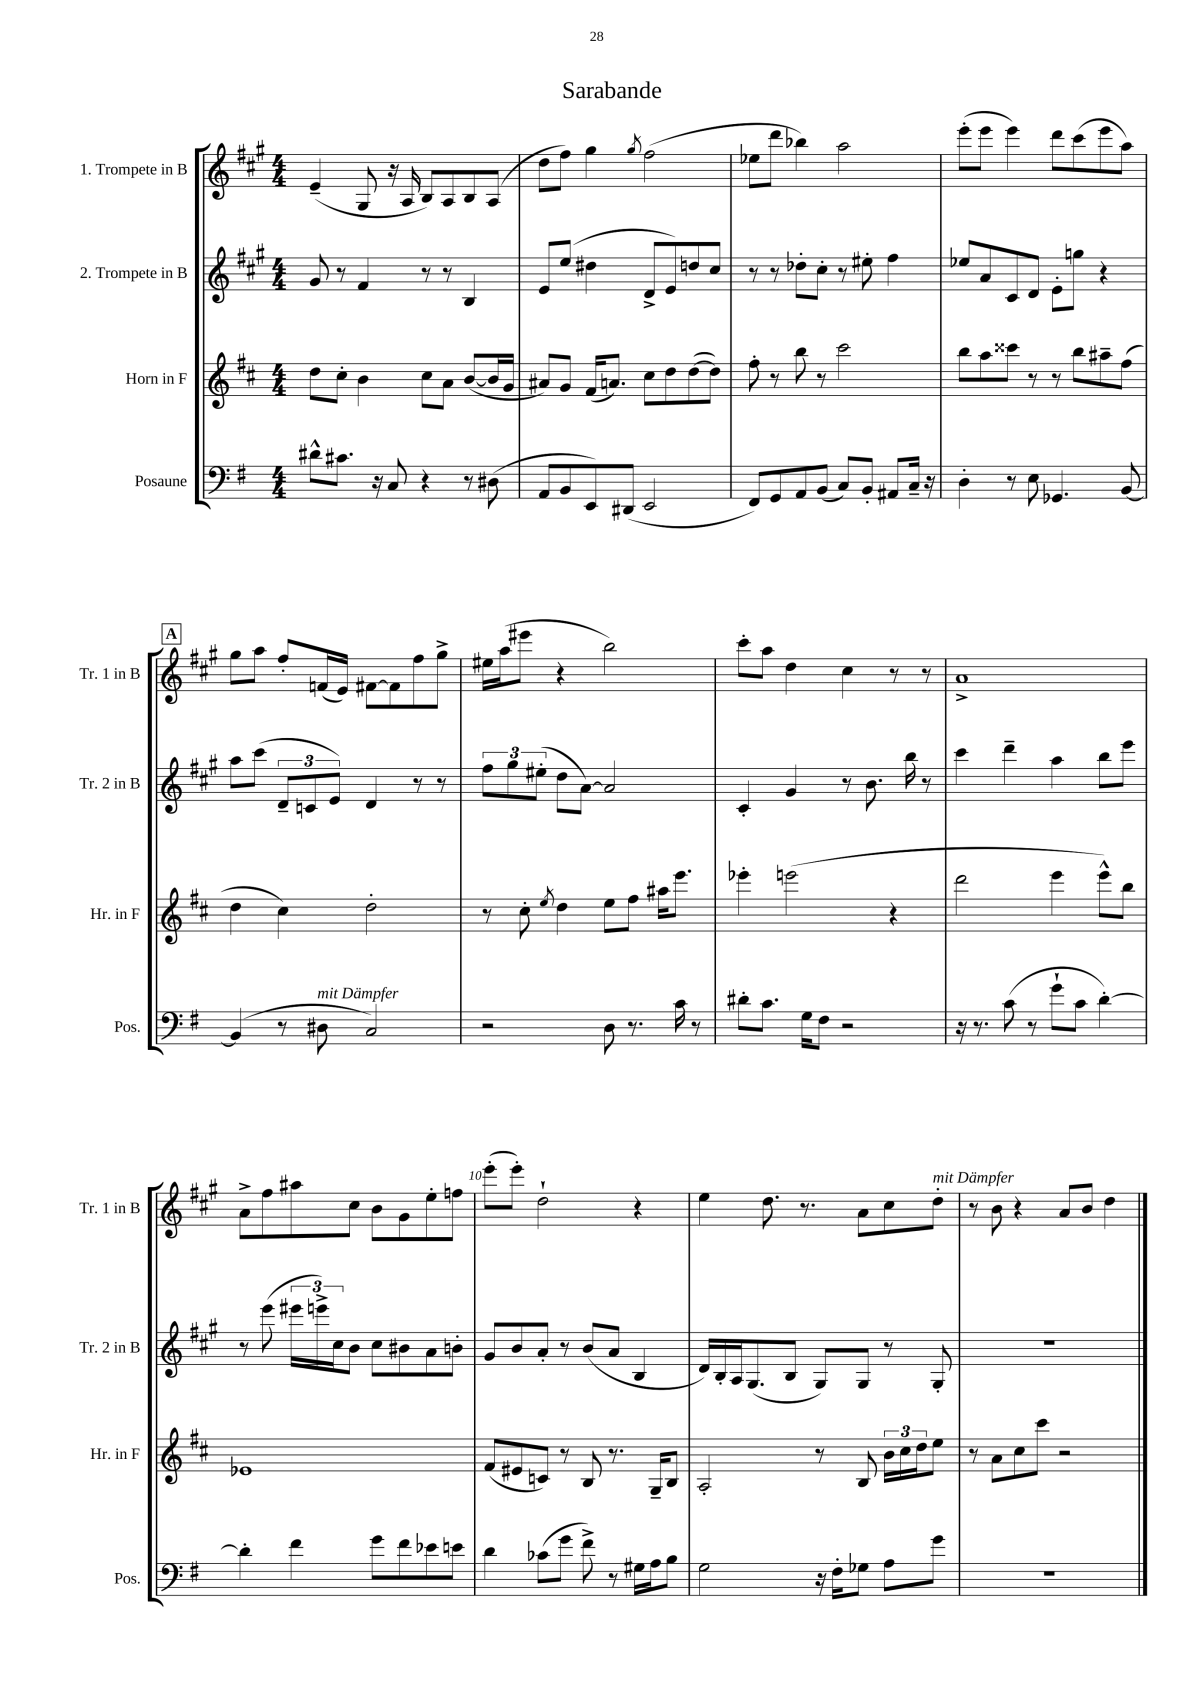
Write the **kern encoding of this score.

**kern	**kern	**kern	**kern
*part4	*part3	*part2	*part1
*staff4	*staff3	*staff2	*staff1
*I"Posaune	*I"Horn in F	*I"2. Trompete in B	*I"1. Trompete in B
*I'Pos.	*I'Hr. in F	*I'Tr. 2 in B	*I'Tr. 1 in B
*clefF4	*clefG2	*clefG2	*clefG2
*k[f#]	*k[f#c#]	*k[f#c#g#]	*k[f#c#g#]
*M4/4	*M4/4	*M4/4	*M4/4
=1	=1	=1	=1
8d#X^^\L	8dd\L	8g#/	(4e~/
8.c#X\J	8cc#'\J	8r	.
.	4b\	4f#/	8G#/
16r	.	.	.
8C/	.	.	16r
.	.	.	16A/
4r	8cc#\L	8r	8B/L)
.	8a\J	8r	8A/
8r	([8b/L	4B/	8B/
(8D#X\	16b/L]	.	(8A/J
.	16g/JJ	.	.
=2	=2	=2	=2
8AA/L	8a#X/L)	8e/L	8dd\L
8BB/	8g/J	(8ee/J	8ff#\J)
8EE/)	(16f#/KL	4dd#X\	4gg#\
.	8.an/J)	.	.
(8DD#X/J	.	.	.
.	.	.	8qgg#/
2EE/	8cc#\L	8d^/L	(2ff#\
.	8dd\	8e/)	.
.	([8dd\	8ddn/	.
.	8dd\J])	8cc#/J	.
=3	=3	=3	=3
8FF#/L)	8ff#'\	8r	8ee-X\L
8GG/	8r	8r	8ddd\J
8AA/	8bb\	8dd-X'\L	4bb-X\)
(8BB/J	8r	8cc#'\J	.
8C/L)	2ccc#\	8r	2aa\
8BB'/J	.	8ee#X'\	.
8AA#X/L	.	4ff#\	.
16C~/Jk	.	.	.
16r	.	.	.
=4	=4	=4	=4
4D'\	8bb\L	8ee-X/L	(8eee'\L
.	8aa\	8a/	8eee\J
8r	8ccc##X\J	8c#/	4eee\)
8E\	8r	8d/J	.
4.GG-X/	8r	8e'\L	8ddd\L
.	8bb\L	8ggn\J	(8ccc#\
.	8aa#X~\	4r	8eee\
[8BB/	(8ff#\J	.	8aa\J)
!!LO:LB:g=z
!!LO:REH:place=s1:t=A
=5	=5	=5	=5
(4BB/]	4dd\	8aa\L	8gg#\L
.	.	(8ccc#\J	8aa\J
8r	4cc#\)	12d~/L	8ff#'/L
.	.	12cn/	.
!LO:TX:a:i:t=mit Dämpfer	!	!	!
8D#X\	.	.	(16fn/L
.	.	12e/J)	.
.	.	.	16e/JJ)
2C/)	2dd'\	4d/	[8f#X\L
.	.	.	8f#\]
.	.	8r	8ff#\
.	.	8r	8gg#^\J
=6	=6	=6	=6
2r	8r	12ff#\L	16ee#X\LL
.	.	.	(16aa\J
.	.	12gg#\	.
.	8cc#'\	.	8eee#X\J
.	.	(12ee#X'\J	.
.	8qee/	.	.
.	4dd\	8dd\L	4r
.	.	[8a\J)	.
8D\	8ee\L	2a/]	2bb\)
8.r	8ff#\J	.	.
.	16aa#X\KL	.	.
16c\	8.eee\J	.	.
8r	.	.	.
=7	=7	=7	=7
8d#X'\L	4eee-X'\	4c#'/	8ccc#'\L
8.c\J	.	.	8aa\J
.	(2eeen\	4g#/	4dd\
16G\KL	.	.	.
8F#\J	.	.	.
2r	.	8r	4cc#\
.	.	8.b\	.
.	4r	.	8r
.	.	16bb\	.
.	.	8r	8r
=8	=8	=8	=8
16r	2ddd\	4ccc#\	1a^
8.r	.	.	.
(8c\	.	4ddd~\	.
8r	.	.	.
8g`\L	4eee\	4aa\	.
8c\J	.	.	.
[4d'\)	8eee^^\L)	8bb\L	.
.	8bb\J	8eee\J	.
!!LO:LB:g=z
=9	=9	=9	=9
4d'\]	1e-X	8r	8a^\L
.	.	(8eee\	8ff#\
4f#\	.	24eee#X\LL	8aa#X\
.	.	24eeen^\)	.
.	.	24cc#\J	.
.	.	8b\J	8cc#\J
8g\L	.	8cc#\L	8b\L
8f#\	.	8b#X\	8g#\
8e-X\	.	8a\	8ee'\
8en\J	.	8bn'\J	8ffn\J
=10	=10	=10	=10
4d\	(8f#/L	8g#/L	(8eee'\L
.	8e#X/	8b/	8eee'\J)
(8c-X\L	8cn/J)	8a'/J	2dd`\
8g\J	8r	8r	.
8f#^\)	8B/	(8b/L	.
8r	8.r	8a/J	.
16G#X\LL	.	4B/	4r
16A\J	16G~/KL	.	.
8B\J	8B/J	.	.
=11	=11	=11	=11
2G\	2A'/	16d/LL)	4ee\
.	.	16B'/	.
.	.	16A/J	.
.	.	(8.G#/	.
.	.	.	8.dd\
.	.	8B/J	.
.	.	.	8.r
16r	8r	8G#/L)	.
16F#'\KL	.	.	.
8G-X\J	8B/	8G#/J	8a\L
8A\L	24b\LL	8r	8cc#\
.	24cc#\	.	.
.	24dd\J	.	.
!	!	!	!LO:TX:a:i:t=mit Dämpfer
8g\J	8ee\J	8G#'/	8dd'\J
=12	=12	=12	=12
1r	8r	1r	8r
.	8a\L	.	8b\
.	8cc#\	.	4r
.	8ccc#\J	.	.
.	2r	.	8a/L
.	.	.	8b/J
.	.	.	4dd\
==	==	==	==
*-	*-	*-	*-
